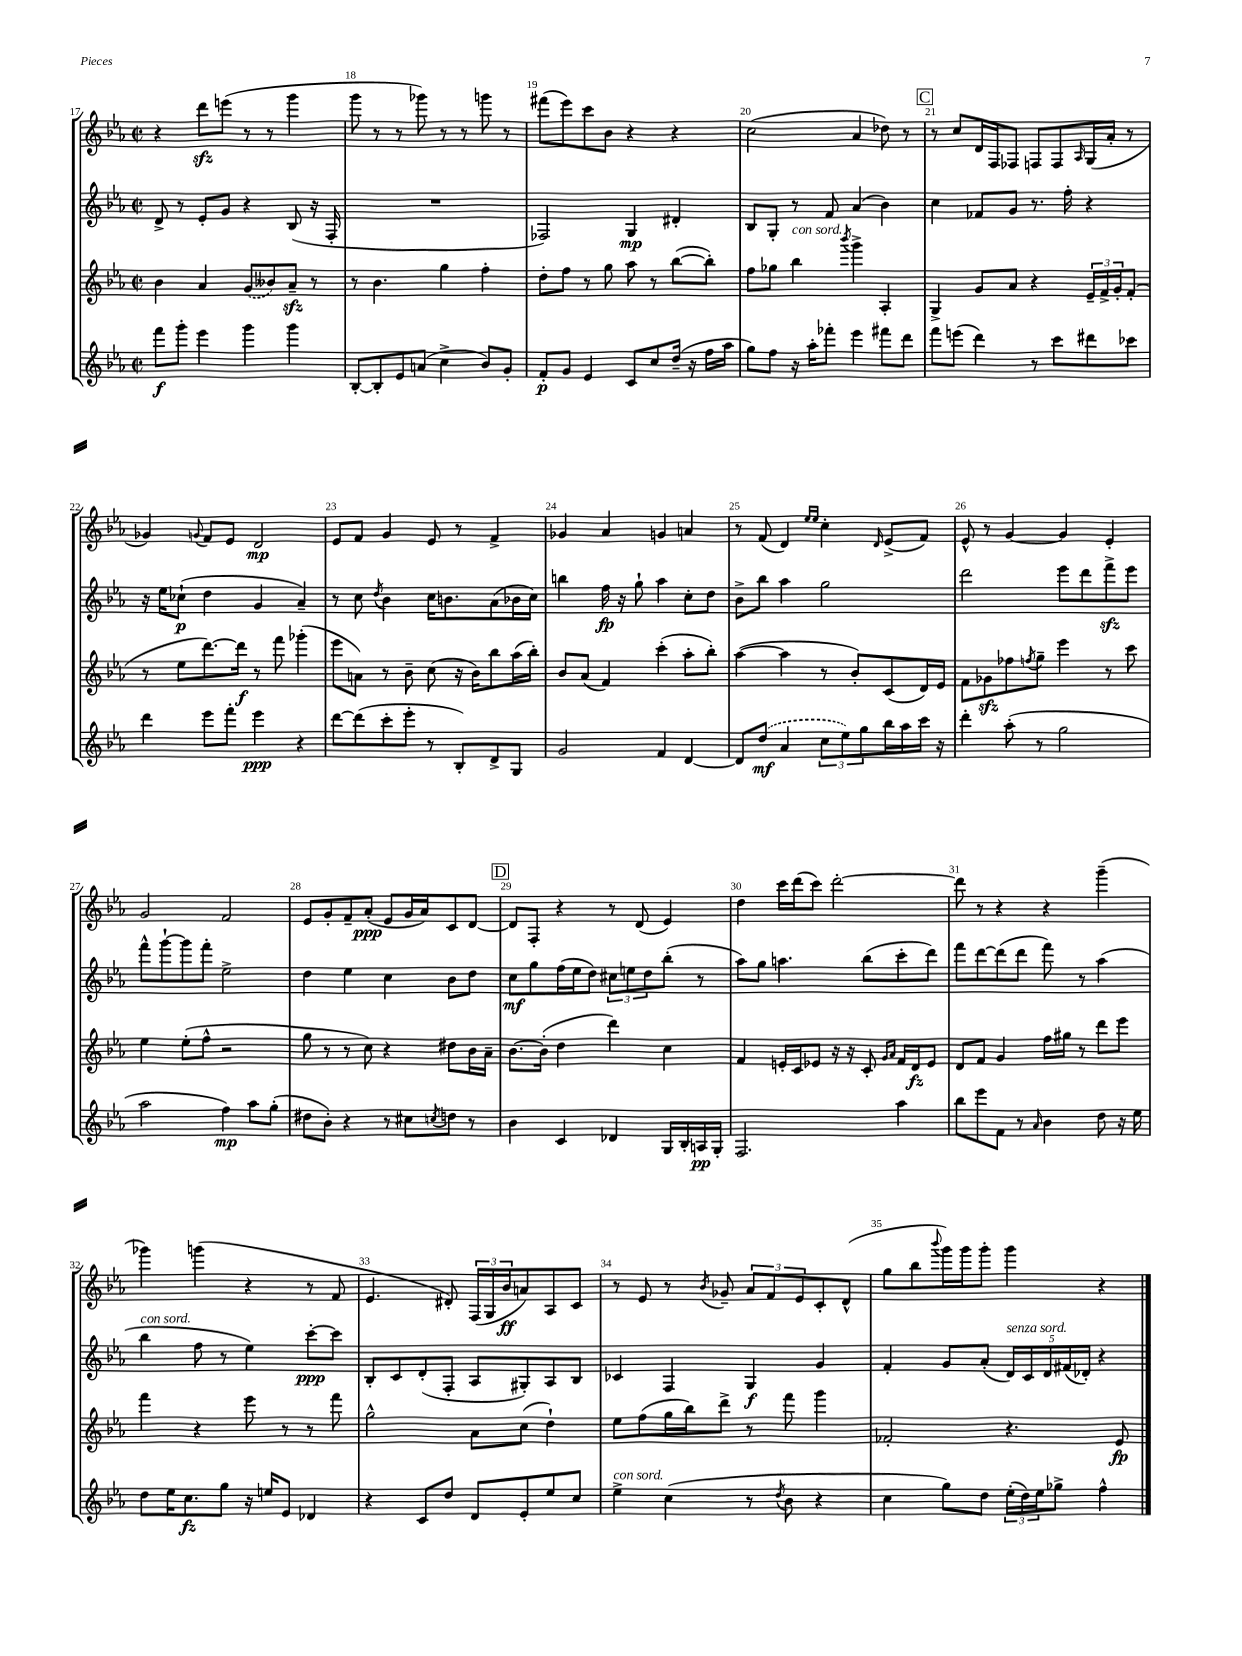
<<
\new StaffGroup <<
\new Staff = "s0" {
    \clef treble \key ees \major \defaultTimeSignature \time 2/2
    r4 d'''8\sfz e'''8( r8 r8 g'''4 |
    g'''8 r8 r8 ges'''8) r8 r8 g'''8 r8 |
    fis'''8( ees'''8) c'''8 bes'8 r4 r4 |
    c''2( aes'4 des''8) r8 |
    \mark \markup { \box "C" } r8 c''8 d'16 f16 fes8 f8 f8 \grace { aes16 } g16( aes'16-. r8 |
    ges'4) \appoggiatura { g'8 } f'8 ees'8 d'2\mp |
    ees'8 f'8 g'4 ees'8 r8 f'4-> |
    ges'4 aes'4 g'4 a'4 |
    r8 f'8( d'4) \grace { ees''16 ees''16 } c''4-. \grace { d'16 } ees'8->( f'8) |
    ees'8-^ r8 g'4~ g'4 ees'4-. |
    g'2 f'2 |
    ees'8 g'8-. f'8-- aes'8-.\ppp( ees'8 g'16 aes'16) c'8 d'8~ |
    \mark \markup { \box "D" } d'8 f8-. r4 r8 d'8( ees'4) |
    d''4 c'''16 d'''16( c'''8) d'''2~-. |
    d'''8 r8 r4 r4 g'''4--( |
    ges'''4) g'''4( r4 r8 f'8 |
    ees'4. dis'8-.) \tuplet 3/2 { f16( g16 bes'16\ff } a'8) aes8 c'8 |
    r8 ees'8 r8 \acciaccatura { bes'8 } ges'8-- \tuplet 3/2 { aes'8 f'8 ees'8 } c'8-. d'8-^( |
    g''8 bes''8 \appoggiatura { bes'''8 } g'''16) g'''16 g'''8-. g'''4 r4 \bar "|." |
}
\new Staff = "s1" {
    \clef treble \key ees \major \defaultTimeSignature \time 2/2
    d'8-> r8 ees'8-. g'8 r4 bes8( r16 f16-. |
    R1 |
    fes2) g4\mp dis'4-. |
    bes8 g8-. r8 f'8 aes'4( bes'4) |
    \mark \markup { \box "C" } c''4 fes'8 g'8 r8. f''16-. r4 |
    r16 ees''16 ces''8-!\p( d''4 g'4 aes'4--) |
    r8 c''8 \acciaccatura { d''8 } bes'4 c''16 b'8. aes'8( bes'16 c''16) |
    b''4 f''16\fp r16 g''8-! aes''4 c''8-. d''8 |
    bes'8-> bes''8 aes''4 g''2 |
    d'''2 ees'''8 d'''8 f'''8->\sfz ees'''8 |
    f'''8-^ g'''8~-! g'''8 f'''8-. ees''2-> |
    d''4 ees''4 c''4 bes'8 d''8 |
    \mark \markup { \box "D" } c''8\mf g''8 f''16( ees''16 d''8) \tuplet 3/2 { cis''8 e''8 d''8 } bes''8-.( r8 |
    aes''8) g''8 a''4. bes''8( c'''8-. d'''8) |
    f'''8 d'''8~ d'''8( d'''8 f'''8) r8 aes''4( |
    bes''4^\markup { \italic "con sord." } f''8 r8 ees''4) c'''8~-.\ppp c'''8 |
    bes8-. c'8 d'8-.( f8-. aes8 gis8-.) aes8 bes8 |
    ces'4 f4 g4\f g'4 |
    f'4-. g'8 aes'8-.( \tuplet 5/4 { d'16^\markup { \italic "senza sord." }) c'16 d'16 fis'16( des'16-.) } r4 \bar "|." |
}
\new Staff = "s2" {
    \clef treble \key ees \major \defaultTimeSignature \time 2/2
    bes'4 aes'4 \once \slurDashed g'8( beses'8) aes'8--\sfz r8 |
    r8 bes'4. g''4 f''4-. |
    d''8-. f''8 r8 g''8 aes''8 r8 bes''8~( bes''8-.) |
    f''8 ges''8 bes''4^\markup { \italic "con sord." } \acciaccatura { bes'''8 } g'''4-> aes4-. |
    \mark \markup { \box "C" } g4-> g'8 aes'8 r4 \tuplet 3/2 { ees'16-- f'16-> g'16-. } f'8-.( |
    r8 ees''8 d'''8.~) d'''16\f r8 f'''8 ges'''4-.( |
    ees'''8 a'8) r8 bes'8-- c''8( r16 bes'16) bes''8 aes''16( bes''16-.) |
    bes'8 aes'8( f'4) c'''4-.( aes''8-. bes''8-.) |
    aes''4~( aes''4 r8 bes'8-.) c'8( d'16) ees'16 |
    f'8 ges'8\sfz fes''8 \acciaccatura { f''8 } g''8-- ees'''4 r8 c'''8 |
    ees''4 ees''8-.( f''8-^ r2 |
    g''8 r8 r8 c''8) r4 dis''8 bes'16 aes'16-- |
    \mark \markup { \box "D" } bes'8.~ bes'16-.( d''4 d'''4) c''4 |
    f'4 e'16-. c'16 ees'8 r16 r16 c'8-. \grace { g'16 aes'16 } f'16 d'16\fz ees'8 |
    d'8 f'8 g'4 f''16 gis''16 r8 d'''8 ees'''8 |
    f'''4 r4 ees'''8 r8 r8 f'''8 |
    g''2-^ aes'8 c''8( d''4-!) |
    ees''8 f''8( g''16 bes''16) d'''8-> r8 f'''8 g'''4 |
    fes'2-. r4. ees'8\fp \bar "|." |
}
\new Staff = "s3" {
    \clef treble \key ees \major \defaultTimeSignature \time 2/2
    f'''8\f g'''8-. ees'''4 g'''4 g'''4 |
    bes8~-. bes8-. ees'8 a'8( c''4-> bes'8) g'8-. |
    f'8-.\p g'8 ees'4 c'8 c''8 d''16--( r16 f''16 aes''16 |
    g''8) f''8 r16 aes''16-. fes'''8-. ees'''4 fis'''8 d'''8 |
    \mark \markup { \box "C" } f'''8 e'''8( d'''4) r8 c'''8 dis'''8 ces'''8 |
    d'''4 ees'''8 f'''8-. ees'''4\ppp r4 |
    d'''8~ d'''8( c'''8-. ees'''8-. r8 bes8-.) d'8-> g8 |
    g'2 f'4 d'4~ |
    d'8 \once \slurDashed d''8\mf( aes'4 \tuplet 3/2 { c''8 ees''8) g''8 } bes''16 aes''16 c'''16 r16 |
    d'''4-. aes''8-.( r8 g''2 |
    aes''2 f''4\mp) aes''8 g''8-.( |
    dis''8 bes'8-.) r4 r8 cis''8 \acciaccatura { c''8 } d''8 r8 |
    \mark \markup { \box "D" } bes'4 c'4 des'4 g16 bes16-. a16\pp g16-. |
    f2. aes''4 |
    bes''8 ees'''8 f'8 r8 \grace { aes'16 } bes'4 d''8 r16 ees''16 |
    d''8 ees''16 c''8.\fz g''8 r16 e''16 ees'8 des'4 |
    r4 c'8 d''8 d'8 ees'8-. ees''8 c''8 |
    ees''4->^\markup { \italic "con sord." } c''4( r8 \acciaccatura { d''8 } bes'8 r4 |
    c''4 g''8) d''8 \tuplet 3/2 { ees''16-.( d''16) ees''16 } ges''8-> f''4-^ \bar "|." |
}
>>
>>
\layout { \context { \Score currentBarNumber = #17 \override BarNumber.break-visibility = ##(#f #t #t) barNumberVisibility = #all-bar-numbers-visible } }
